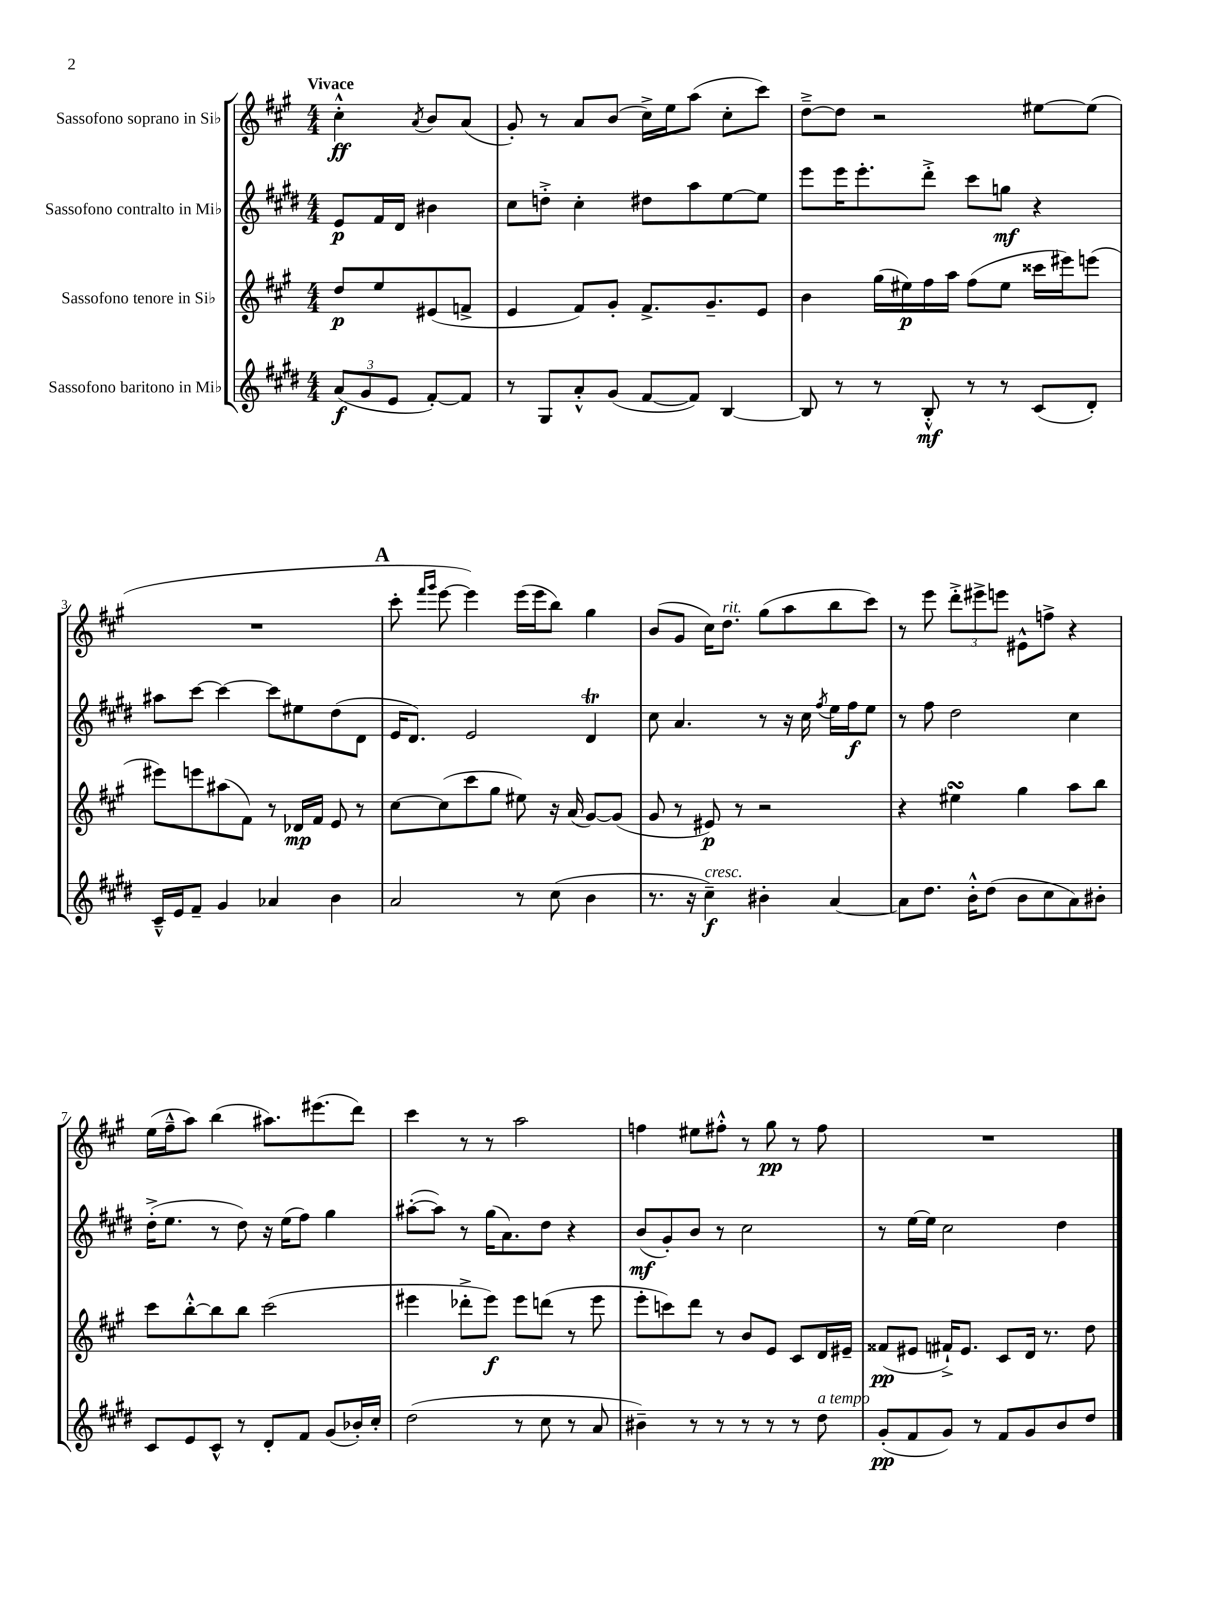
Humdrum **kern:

**kern	**dynam	**kern	**dynam	**kern	**dynam	**kern	**dynam
*part4	*part4	*part3	*part3	*part2	*part2	*part1	*part1
*staff4	*staff4	*staff3	*staff3	*staff2	*staff2	*staff1	*staff1
*I"Sassofono baritono in Mi♭	*	*I"Sassofono tenore in Si♭	*	*I"Sassofono contralto in Mi♭	*	*I"Sassofono soprano in Si♭	*
*clefG2	*	*clefG2	*	*clefG2	*	*clefG2	*
*k[f#c#g#d#]	*	*k[f#c#g#]	*	*k[f#c#g#d#]	*	*k[f#c#g#]	*
*M4/4	*	*M4/4	*	*M4/4	*	*M4/4	*
=	=	=	=	=	=	=	=
!	!	!	!	!	!	!LO:TX:a:B:t=Vivace	!
(12a/L	f	8dd/L	p	8e/L	p	4cc#'^^\	ff
12g#/	.	.	.	.	.	.	.
.	.	8ee/	.	16f#/L	.	.	.
12e/J	.	.	.	.	.	.	.
.	.	.	.	16d#/JJ	.	.	.
.	.	.	.	.	.	8qa/	.
[8f#'/L)	.	(8e#X/	.	4b#X\	.	8b/L	.
8f#/J]	.	8fn^/J	.	.	.	(8a/J	.
=1	=1	=1	=1	=1	=1	=1	=1
8r	.	4e/	.	8cc#\L	.	8g#'/)	.
8G#/L	.	.	.	8ddn'^\J	.	8r	.
8a'^^/	.	8f#/L)	.	4cc#'\	.	8a/L	.
(8g#/J	.	8g#'/J	.	.	.	(8b/J	.
[8f#/L	.	8.f#^/L	.	8dd#X\L	.	16cc#^\LL)	.
.	.	.	.	.	.	16ee\J	.
8f#/J])	.	.	.	8aa\	.	(8aa\J	.
.	.	8.g#~/	.	.	.	.	.
[4B/	.	.	.	[8ee\	.	8cc#'\L	.
.	.	8e/J	.	8ee\J]	.	8ccc#\J)	.
=2	=2	=2	=2	=2	=2	=2	=2
8B/]	.	4b\	.	8eee\L	.	[8dd~^\L	.
8r	.	.	.	16eee\K	.	8dd\J]	.
.	.	.	.	8.eee'\	.	.	.
8r	.	(16gg#\LL	.	.	.	2r	.
.	.	16ee#X\)	p	.	.	.	.
8B'^^/	mf	16ff#\	.	8ddd#'^\J	.	.	.
.	.	16aa\JJ	.	.	.	.	.
8r	.	(8ff#\L	.	8ccc#\L	.	.	.
8r	.	8ee#\J	.	8ggn\J	mf	.	.
(8c#/L	.	16ccc##X\LL	.	4r	.	[8ee#X\L	.
.	.	16eee#X\J)	.	.	.	.	.
8d#'/J)	.	(8eeen\J	.	.	.	(8ee#\J]	.
!!LO:LB:g=z
=3	=3	=3	=3	=3	=3	=3	=3
16c#~^^/LL	.	8eee#X\L)	.	8aa#X\L	.	1r	.
16e/J	.	.	.	.	.	.	.
8f#~/J	.	8eeen\	.	[8ccc#\J	.	.	.
4g#/	.	(8aa#X\	.	4ccc#\_	.	.	.
.	.	8f#\J)	.	.	.	.	.
4a-X/	.	8r	.	8ccc#\L]	.	.	.
.	.	16d-X/LL	mp	8ee#X\	.	.	.
.	.	16f#/JJ	.	.	.	.	.
4b\	.	8e/	.	(8dd#\	.	.	.
.	.	8r	.	8d#\J	.	.	.
!!LO:REH:place=s1:t=A
=4	=4	=4	=4	=4	=4	=4	=4
2a/	.	[8cc#\L	.	16e/KL	.	8ccc#'\	.
.	.	.	.	8.d#/J)	.	.	.
.	.	.	.	.	.	16qqfff#/LL	.
.	.	.	.	.	.	16qqggg#/JJ	.
.	.	(8cc#\]	.	.	.	[8eee\	.
.	.	8ccc#\	.	2e/	.	4eee\])	.
.	.	8gg#\J	.	.	.	.	.
8r	.	8ee#X\)	.	.	.	(16eee\LL	.
.	.	.	.	.	.	16eee\J	.
(8cc#\	.	16r	.	.	.	8bb\J)	.
.	.	(16a/	.	.	.	.	.
4b\	.	[8g#/L)	.	4d#t/	.	4gg#\	.
.	.	(8g#/J]	.	.	.	.	.
=5	=5	=5	=5	=5	=5	=5	=5
8.r	.	8g#/	.	8cc#\	.	(8b/L	.
.	.	8r	.	4.a/	.	8g#/J	.
16r	.	.	.	.	.	.	.
!LO:TX:a:i:t=cresc.	!	!	!	!	!	!	!
4cc#~\)	f	8e#X/)	p	.	.	16cc#\KL)	.
!	!	!	!	!	!	!LO:TX:a:i:t=rit.	!
.	.	.	.	.	.	8.dd\J	.
.	.	8r	.	.	.	.	.
4b#X'\	.	2r	.	8r	.	(8gg#\L	.
.	.	.	.	16r	.	8aa\	.
.	.	.	.	16cc#\	.	.	.
.	.	.	.	8qff#/	.	.	.
[4a/	.	.	.	16ee\LL	.	8bb\	.
.	.	.	.	16ff#\J	f	.	.
.	.	.	.	8ee\J	.	8ccc#\J)	.
=6	=6	=6	=6	=6	=6	=6	=6
8a\L]	.	4r	.	8r	.	8r	.
8.dd#\J	.	.	.	8ff#\	.	8eee\	.
.	.	4ee#XsSsS\	.	2dd#\	.	12ddd'^\L	.
16b'^^\KL	.	.	.	.	.	.	.
.	.	.	.	.	.	12eee#X^\	.
(8dd#\J	.	.	.	.	.	.	.
.	.	.	.	.	.	12eeen\J	.
8b\L	.	4gg#\	.	.	.	8e#X^^\L	.
8cc#\	.	.	.	.	.	8ffn^\J	.
8a\)	.	8aa\L	.	4cc#\	.	4r	.
8b#X'\J	.	8bb\J	.	.	.	.	.
!!LO:LB:g=z
=7	=7	=7	=7	=7	=7	=7	=7
8c#/L	.	8ccc#\L	.	(16dd#'^\KL	.	(16ee\LL	.
.	.	.	.	8.ee\J	.	16ff#~^^\J	.
8e/	.	[8bb'^^\	.	.	.	8aa\J)	.
8c#^^/J	.	8bb\]	.	8r	.	(4bb\	.
8r	.	8bb\J	.	8dd#\)	.	.	.
8d#'/L	.	(2ccc#\	.	16r	.	8.aa#X\L)	.
.	.	.	.	(16ee\KL	.	.	.
8f#/J	.	.	.	8ff#\J)	.	.	.
.	.	.	.	.	.	(8.eee#X\	.
(8g#/L	.	.	.	4gg#\	.	.	.
16b-X'/L)	.	.	.	.	.	8ddd\J)	.
16cc#'/JJ	.	.	.	.	.	.	.
=8	=8	=8	=8	=8	=8	=8	=8
(2dd#\	.	4eee#X\	.	([8aa#X'\L	.	4ccc#\	.
.	.	.	.	8aa#\J])	.	.	.
.	.	8ddd-X'^\L	.	8r	.	8r	.
.	.	8eee#\J)	f	(16gg#\KL	.	8r	.
.	.	.	.	8.a\)	.	.	.
8r	.	8eee#\L	.	.	.	2aa\	.
8cc#\	.	(8dddn\J	.	8dd#\J	.	.	.
8r	.	8r	.	4r	.	.	.
8a/	.	8eee#\	.	.	.	.	.
=9	=9	=9	=9	=9	=9	=9	=9
4b#X~\)	.	8eee'\L	.	(8b/L	mf	4ffn\	.
.	.	8cccn\)	.	8g#'/)	.	.	.
8r	.	8ddd\J	.	8b/J	.	8ee#X\L	.
8r	.	8r	.	8r	.	8ff#X'^^\J	.
8r	.	8b/L	.	2cc#\	.	8r	.
8r	.	8e/J	.	.	.	8gg#\	pp
8r	.	8c#/L	.	.	.	8r	.
!LO:TX:a:i:t=a tempo	!	!	!	!	!	!	!
8dd#\	.	16d/L	.	.	.	8ff#\	.
.	.	16e#X~/JJ	.	.	.	.	.
=10	=10	=10	=10	=10	=10	=10	=10
(8g#'/L	pp	(8f##X/L	pp	8r	.	1r	.
8f#/	.	8e#X/J	.	[16ee\LL	.	.	.
.	.	.	.	16ee\JJ]	.	.	.
8g#/J)	.	16f#X`^/KL)	.	2cc#\	.	.	.
.	.	8.e#/J	.	.	.	.	.
8r	.	.	.	.	.	.	.
8f#/L	.	8c#/L	.	.	.	.	.
8g#/	.	16d/Jk	.	.	.	.	.
.	.	8.r	.	.	.	.	.
8b/	.	.	.	4dd#\	.	.	.
8dd#/J	.	8dd\	.	.	.	.	.
==	==	==	==	==	==	==	==
*-	*-	*-	*-	*-	*-	*-	*-
